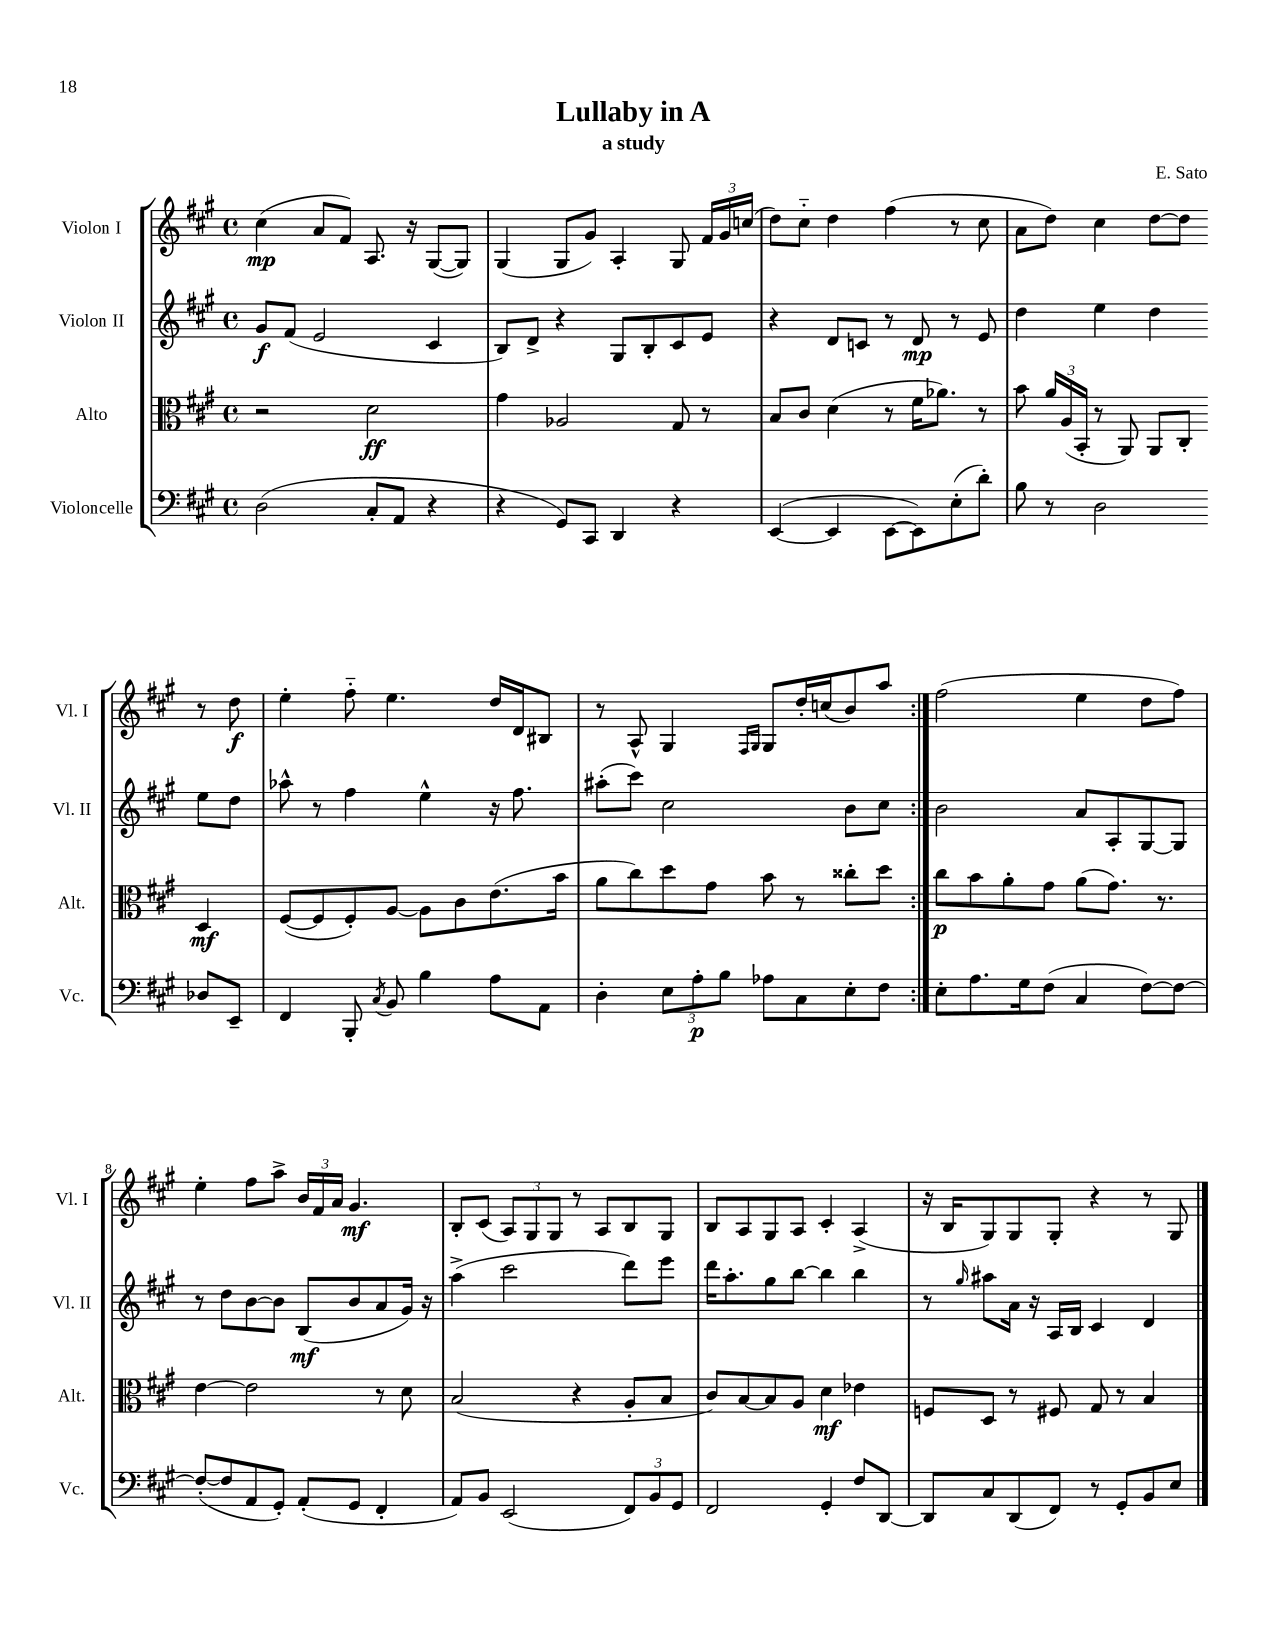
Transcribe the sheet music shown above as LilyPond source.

\header { title = "Lullaby in A" composer = "E. Sato" subtitle = "a study" }
<<
\new StaffGroup <<
\new Staff = "s0" \with { instrumentName = "Violon I" shortInstrumentName = "Vl. I" } {
    \clef treble \key a \major \defaultTimeSignature \time 4/4
    \autoBeamOff \repeat volta 2 { cis''4\mp( a'8[ fis'8]) a8. r16 gis8[~( gis8]) |
    gis4( gis8[ gis'8]) a4-. gis8 \tuplet 3/2 { fis'16[ gis'16 c''16]( } |
    d''8[) cis''8]-_ d''4 fis''4( r8 cis''8 |
    a'8[ d''8]) cis''4 d''8[~ d''8] r8 d''8\f |
    e''4-. fis''8-_ e''4. d''16[ d'16 bis8] |
    r8 a8-^ gis4 \grace { fis16[ gis16] } gis8[ d''16-. c''16( b'8) a''8] | }
    fis''2( e''4 d''8[ fis''8]) |
    e''4-. fis''8[ a''8]-> \tuplet 3/2 { b'16[ fis'16 a'16] } gis'4.\mf |
    b8[-. cis'8]( \tuplet 3/2 { a8[) gis8 gis8] } r8 a8[ b8 gis8] |
    b8[ a8 gis8 a8] cis'4-. a4->( |
    r16 b16[ gis8) gis8 gis8]-. r4 r8 gis8 \bar "|." |
}
\new Staff = "s1" \with { instrumentName = "Violon II" shortInstrumentName = "Vl. II" } {
    \clef treble \key a \major \defaultTimeSignature \time 4/4
    \autoBeamOff \repeat volta 2 { gis'8[\f fis'8]( e'2 cis'4 |
    b8[) d'8]-> r4 gis8[ b8-. cis'8 e'8] |
    r4 d'8[ c'8] r8 d'8\mp r8 e'8 |
    d''4 e''4 d''4 e''8[ d''8] |
    aes''8-^ r8 fis''4 e''4-^ r16 fis''8. |
    ais''8[-.( cis'''8]) cis''2 b'8[ cis''8] | }
    b'2 a'8[ a8-. gis8~ gis8] |
    r8 d''8[ b'8~ b'8] b8[\mf( b'8 a'8 gis'16]) r16 |
    a''4->( cis'''2 d'''8[) e'''8] |
    d'''16[ a''8.-. gis''8 b''8]~ b''4 b''4 |
    r8 \grace { gis''16 } ais''8[ a'16] r16 a16[ b16] cis'4 d'4 \bar "|." |
}
\new Staff = "s2" \with { instrumentName = "Alto" shortInstrumentName = "Alt." } {
    \clef alto \key a \major \defaultTimeSignature \time 4/4
    \autoBeamOff \repeat volta 2 { r2 d'2\ff |
    gis'4 aes2 gis8 r8 |
    b8[ cis'8] d'4( r8 fis'16[ aes'8.]) r8 |
    b'8 \tuplet 3/2 { a'16[ a16( b,16]-. } r8 a,8) a,8[ cis8]-. d4\mf |
    fis8[~( fis8 fis8-.) a8]~ a8[ cis'8 e'8.( b'16] |
    a'8[ cis''8) d''8 gis'8] b'8 r8 cisis''8[-. d''8] | }
    cis''8[\p b'8 a'8-. gis'8] a'8[( gis'8.]) r8. |
    e'4~ e'2 r8 d'8 |
    b2( r4 a8[-. b8] |
    cis'8[) b8~ b8 a8] d'4\mf ees'4 |
    f8[ d8] r8 fis8 gis8 r8 b4 \bar "|." |
}
\new Staff = "s3" \with { instrumentName = "Violoncelle" shortInstrumentName = "Vc." } {
    \clef bass \key a \major \defaultTimeSignature \time 4/4
    \autoBeamOff \repeat volta 2 { d2( cis8[-. a,8] r4 |
    r4 gis,8[) cis,8] d,4 r4 |
    e,4~( e,4 e,8[~ e,8) e8-.( d'8]-.) |
    b8 r8 d2 des8[ e,8]-- |
    fis,4 b,,8-. \acciaccatura { cis8 } b,8 b4 a8[ a,8] |
    d4-. \tuplet 3/2 { e8[ a8-.\p b8] } aes8[ cis8 e8-. fis8] | }
    e8[-. a8. gis16 fis8]( cis4 fis8[~) fis8]~ |
    fis8[~-.( fis8 a,8 gis,8]-.) a,8[-.( gis,8] fis,4-. |
    a,8[) b,8] e,2( \tuplet 3/2 { fis,8[) b,8 gis,8] } |
    fis,2 gis,4-. fis8[ d,8]~ |
    d,8[ cis8 d,8( fis,8]) r8 gis,8[-. b,8 e8] \bar "|." |
}
>>
>>
